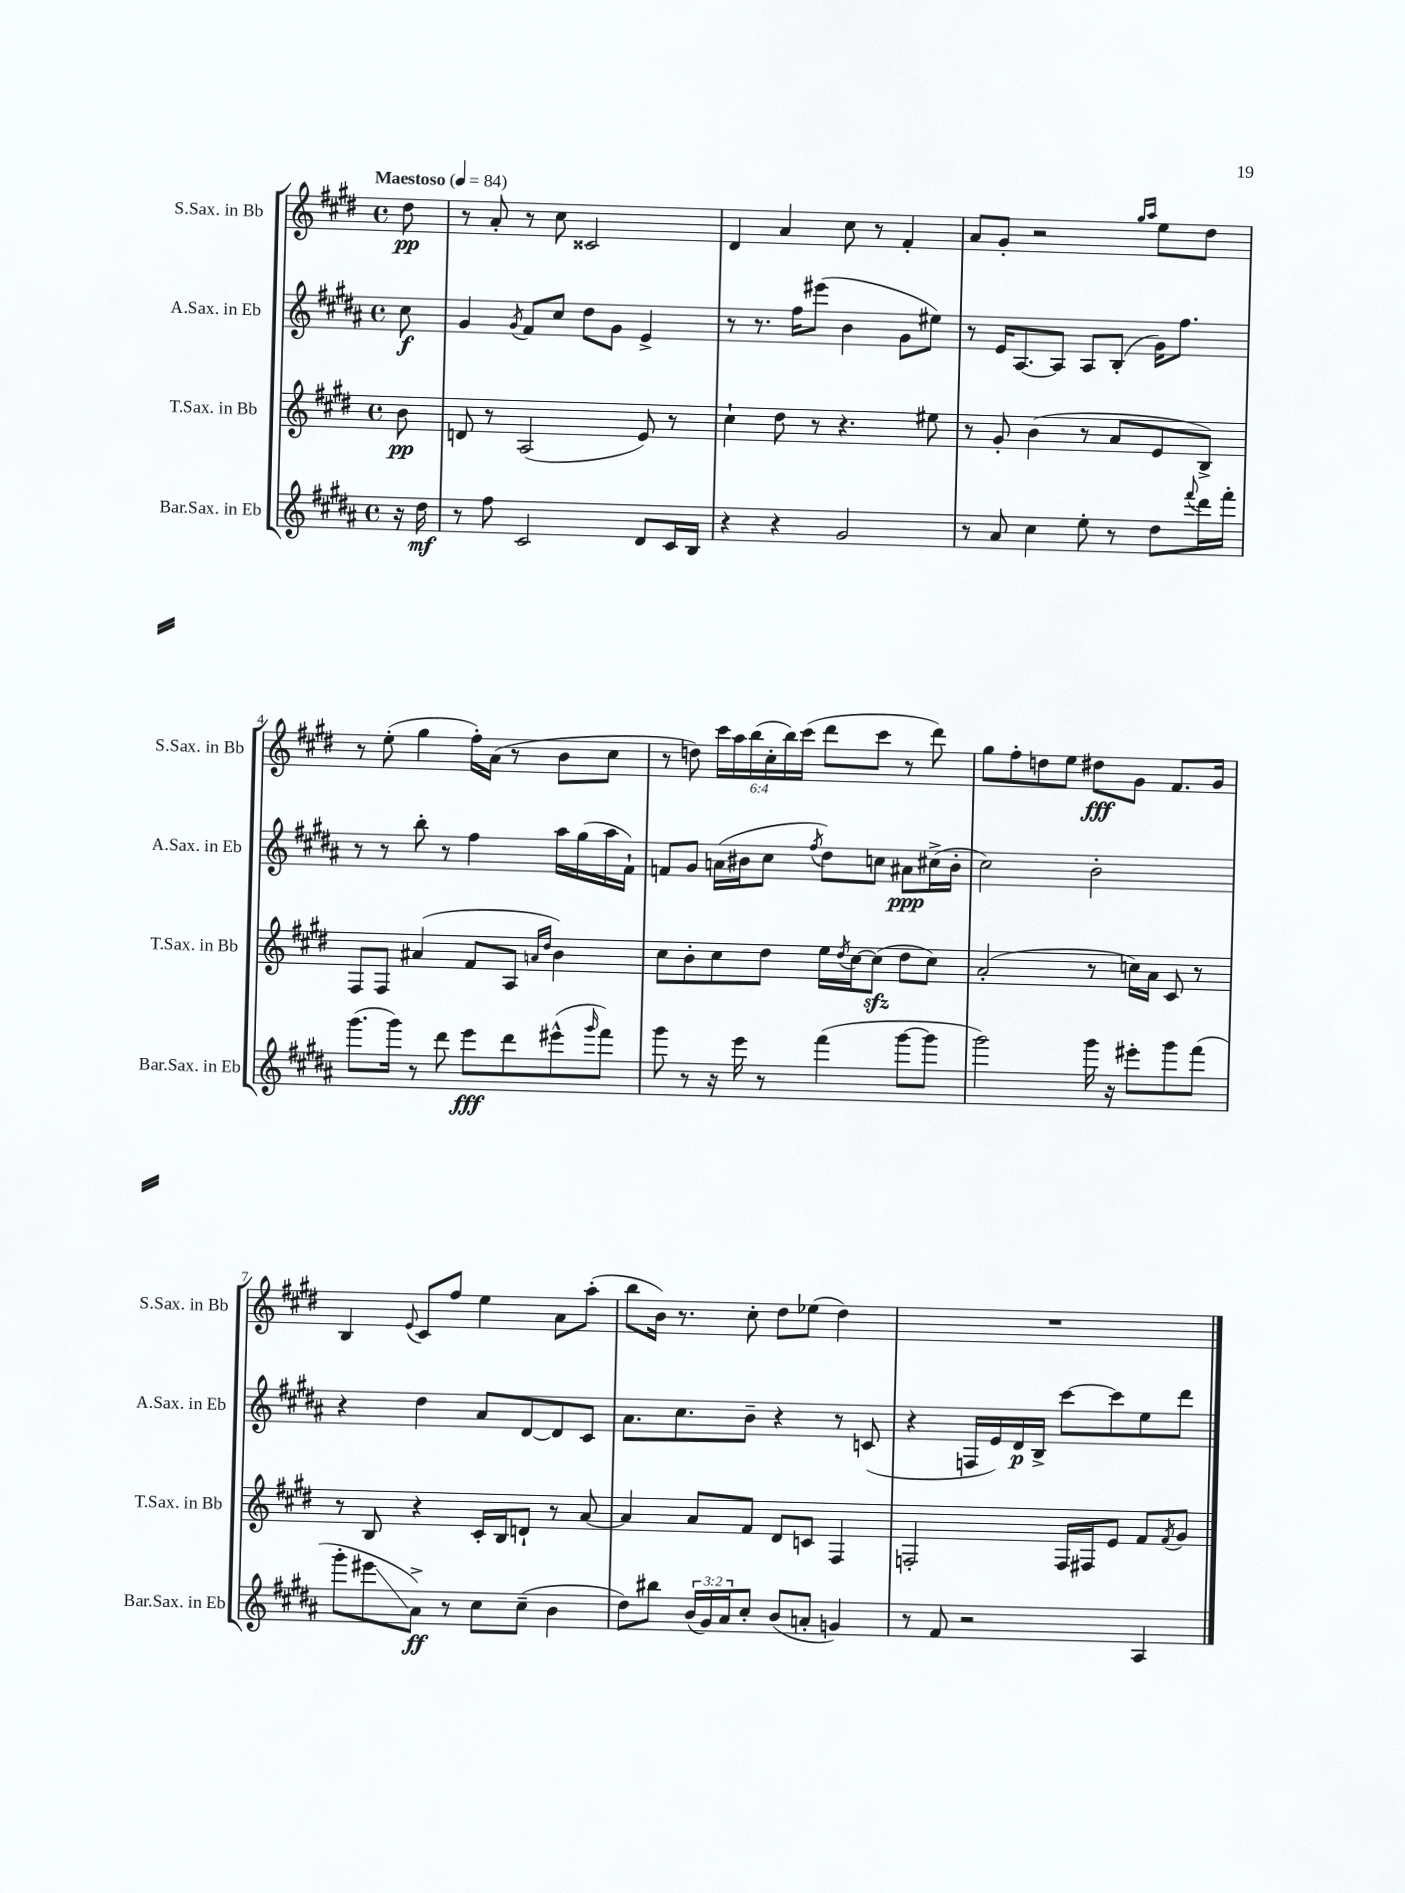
<<
\new StaffGroup <<
\new Staff = "s0" \with { instrumentName = "S.Sax. in Bb" shortInstrumentName = "S.Sax. in Bb" } {
    \clef treble \key e \major \defaultTimeSignature \time 4/4 \override Staff.TupletNumber.text = #tuplet-number::calc-fraction-text \partial 8 \tempo "Maestoso" 4 = 84
    dis''8\pp |
    r8 a'8-. r8 cis''8 cisis'2 |
    dis'4 a'4 cis''8 r8 fis'4-. |
    a'8 gis'8-. r2 \grace { gis''16 a''16 } e''8 dis''8 |
    r8 e''8-.( gis''4 fis''16-.) a'16( r8 b'8 cis''8 |
    r8 d''8) \tuplet 6/4 { cis'''16 a''16 b''16( cis''16-. b''16) cis'''16( } dis'''8 cis'''8 r8 dis'''8) |
    gis''8 fis''8-. d''8 e''8 dis''8\fff gis'8 fis'8. gis'16 |
    b4 \appoggiatura { e'8 } cis'8 fis''8 e''4 a'8 a''8-.( |
    b''8 b'16) r8. cis''8-. dis''8 ees''8( dis''4) |
    R1 \bar "|." |
}
\new Staff = "s1" \with { instrumentName = "A.Sax. in Eb" shortInstrumentName = "A.Sax. in Eb" } {
    \clef treble \key b \major \defaultTimeSignature \time 4/4 \partial 8
    cis''8\f |
    gis'4 \acciaccatura { gis'8 } fis'8 cis''8 dis''8 gis'8 e'4-> |
    r8 r8. fis''16 eis'''8( b'4 gis'8 eis''8) |
    r8 e'16 ais8.~ ais8 ais8 b8-.( gis'16) fis''8. |
    r8 r8 b''8-. r8 fis''4 ais''16 gis''16( ais''16 fis'16-!) |
    f'8 gis'8 a'16( bis'16 cis''8 \acciaccatura { fis''8 } dis''8) c''8 ais'8\ppp cis''16->( bis'16-. |
    cis''2) b'2-. |
    r4 dis''4 ais'8 dis'8~ dis'8 cis'8 |
    ais'8. cis''8. b'8-- r4 r8 c'8( |
    r4 f16 e'16) dis'16\p b16-> cis'''8~ cis'''8 e''8 dis'''8 \bar "|." |
}
\new Staff = "s2" \with { instrumentName = "T.Sax. in Bb" shortInstrumentName = "T.Sax. in Bb" } {
    \clef treble \key e \major \defaultTimeSignature \time 4/4 \partial 8
    b'8\pp |
    d'8 r8 a2( e'8) r8 |
    cis''4-! dis''8 r8 r4. eis''8 |
    r8 gis'8-. b'4( r8 a'8 e'8 b8->) |
    fis8 fis8 ais'4( fis'8 a8 \grace { a'16 dis''16 } b'4) |
    cis''8 b'8-. cis''8 dis''8 e''16 \acciaccatura { dis''8 } cis''16~ cis''8\sfz( dis''8 cis''8) |
    a'2-.( r8 c''16) a'16 cis'8 r8 |
    r8 b8 r4 cis'16-. b16 d'8-! r8 a'8~ |
    a'4 a'8 fis'8 dis'8 c'8 fis4 |
    f2-. f16 fis16 e'8 fis'8 \acciaccatura { fis'8 } gis'8 \bar "|." |
}
\new Staff = "s3" \with { instrumentName = "Bar.Sax. in Eb" shortInstrumentName = "Bar.Sax. in Eb" } {
    \clef treble \key b \major \defaultTimeSignature \time 4/4 \override Staff.TupletNumber.text = #tuplet-number::calc-fraction-text \partial 8
    r16 dis''16\mf |
    r8 fis''8 cis'2 dis'8 cis'16 b16 |
    r4 r4 gis'2 |
    r8 ais'8 cis''4 e''8-. r8 dis''8 \appoggiatura { fis'''8 } dis'''16 fis'''16-. |
    gis'''8.( gis'''16) r8 dis'''8 e'''8\fff dis'''8 eis'''8-^( \grace { gis'''16 } fis'''8) |
    gis'''8 r8 r16 e'''16 r8 fis'''4( gis'''8~ gis'''8 |
    gis'''2) gis'''16 r16 eis'''8-. gis'''8 fis'''8( |
    gis'''8-. eis'''8\glissando ais'8->\ff) r8 cis''8 cis''8--( b'4 |
    dis''8) bis''8 \tuplet 3/2 { b'16( gis'16) ais'16 } cis''8-. b'8( a'8-. g'4) |
    r8 fis'8 r2 ais4 \bar "|." |
}
>>
>>
